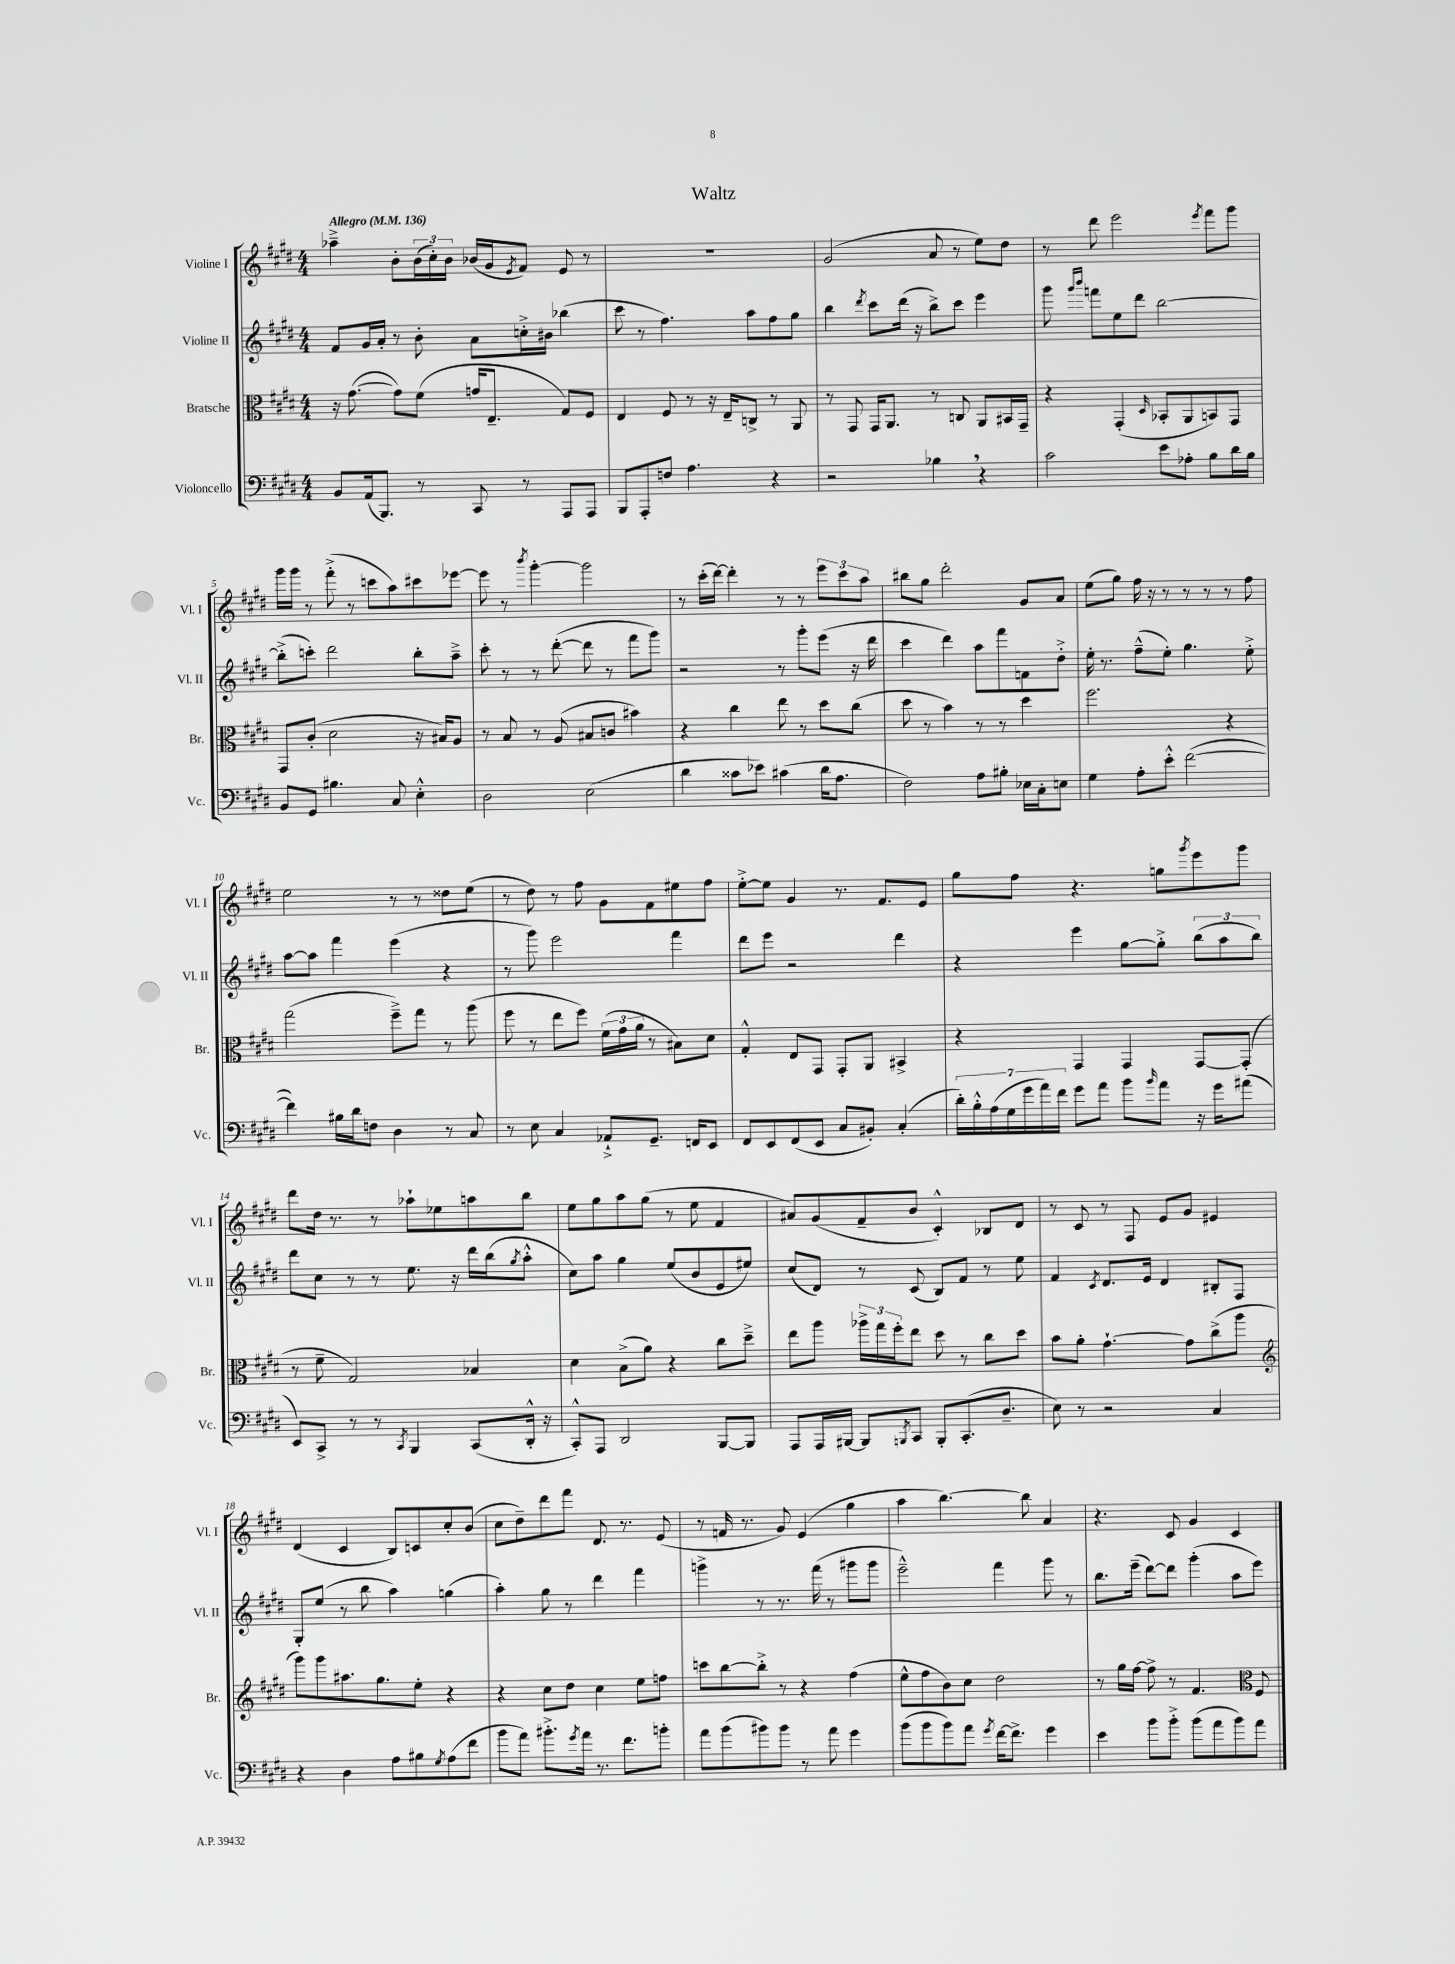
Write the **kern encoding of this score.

**kern	**kern	**kern	**kern
*staff4	*staff3	*staff2	*staff1
*clefF4	*clefC3	*clefG2	*clefG2
*k[f#c#g#d#]	*k[f#c#g#d#]	*k[f#c#g#d#]	*k[f#c#g#d#]
*M4/4	*M4/4	*M4/4	*M4/4
*MM136	*MM136	*MM136	*MM136
8BB	16r	8f#	4aa-~^
.	([8.g#	.	.
(16AA	.	16g#	.
8.BBB)	.	16a'	.
.	8g#])	8r	8b'
8r	(8f#	8b'	(24b
.	.	.	24cc#')
.	.	.	24b
8CC#	16g	8a	(16b-
.	8.E~	.	16g#
.	.	.	8qe
8r	.	16cc'^	8f#)
.	.	16b#	.
8AAA	8G#)	(4bb-	8e
8AAA	8F#	.	8r
=	=	=	=
8BBB	4E	8ccc#	1r
8AAA'	.	8r	.
8F	8F#	4.ff#)	.
4.A	8r	.	.
.	16r	.	.
.	16E~	.	.
.	8C^	8aa	.
4r	8r	8ff#	.
.	8AA	8gg#	.
=	=	=	=
2r	8r	4bb	(2g#
.	8GG#	.	.
.	.	8qddd#	.
.	16GG#	8ccc#	.
.	8.AA	.	.
.	.	(16ddd#	.
.	.	16r	.
4B-	8r	8bb^)	8a
.	8C	8ccc#	8r
4r	8AA	4eee	8ee)
.	16BB#	.	8dd#
.	16GG#~	.	.
=	=	=	=
2c#	4r	8ggg#	8r
.	.	16qqggg#	.
.	.	16qqbbb	.
.	.	8fff	8ddd#
.	(4GG#'	8ee	2eee
.	.	8ddd#	.
.	16qqD#	.	.
8e	8BB-'	[2bb	.
8A-'	8AA	.	.
.	.	.	8qeee
8B	8BB)	.	8fff#
16d#	8GG#	.	8ggg#
16B	.	.	.
=	=	=	=
8BB	8GG#	(8bb'^]	16ggg#
.	.	.	16ggg#
8GG#	(8c#'	8ccc')	8r
4.B#	2d#	2ddd#	(8fff#'^
.	.	.	8r
.	.	.	8ccc
8C#	.	.	8aa)
4E'^^	16r	8bb'	8ccc#
.	16B#)	.	.
.	8A	8aa~^	[8eee-
=	=	=	=
2D#	8r	8ccc#'	8eee-]
.	8B	8r	8r
.	.	.	8qbbb
.	8r	8r	[4ggg#'
.	(8A	([8ddd#'	.
(2E	8B#	8ddd#]	2ggg#]
.	8c	8r	.
.	4b#)	8fff#	.
.	.	8ggg#)	.
=	=	=	=
4d#	4r	2r	8r
.	.	.	(16ccc#'
.	.	.	[16ddd#)
8c##	4cc#	.	4ddd#']
8e-)	.	.	.
(4c#	8ee	8r	8r
.	8r	8ggg#'	8r
16d#	8dd#	(8eee	12eee
8.A	.	.	.
.	.	.	12ccc#
.	(8cc#	16r	.
.	.	.	12aa
.	.	16ddd#	.
=	=	=	=
2F#)	8dd#	4ccc#	8bb#
.	8r	.	8gg#
.	4b)	4ddd#)	2ddd#'
8A	8r	8aa	.
8B#'	8r	8fff#	.
16E-	4dd#	8f	8g#
16C#'	.	.	.
8E	.	8dd#'^	8a
=	=	=	=
4G#	2.ff#	16ee'	(8ee
.	.	8.r	.
.	.	.	8gg#)
8A'	.	(8ff#~^^	16ff#
.	.	.	16r
8e'^^	.	8ee')	8r
([2f#	.	4.gg#	8r
.	.	.	8r
.	4r	.	8r
.	.	8ee'^	8ff#
=	=	=	=
4f#])	(2gg#	[8aa	2ee
.	.	8aa]	.
16B#	.	4fff#	.
16d#	.	.	.
8F	.	.	.
4D#	8ff#~^)	(4eee	8r
.	8gg#	.	8r
8r	8r	4r	8dd##
8C#	(8aa	.	(8ee
=	=	=	=
8r	8ff#	8r	8r
8E	8r	8ggg#)	8dd#)
4C#	8ee	2eee	8r
.	8ff#)	.	8ff#
8AA-`^	(24f#	.	8g#
.	24g#	.	.
.	24a	.	.
8.GG#~	8r	.	8f#
.	8B#)	4fff#	8ee#
16FF	.	.	.
8EE	8d#	.	8ff#
=	=	=	=
8FF#	4G#'^^	8ddd#	[8ee'^
8EE	.	8eee	8ee]
(8FF#	8E	2r	4g#
8EE	8GG#	.	.
8C#	8GG#'	.	8.r
8BB#')	8AA	.	.
.	.	.	8.f#
(4C#'	4BB#^	4ddd#	.
.	.	.	8e
=	=	=	=
28d#')	4r	4r	8gg#
28B'^^	.	.	.
(28A	.	.	.
28G#	.	.	.
.	.	.	8ff#
28g#	.	.	.
28a)	.	.	.
28f#	.	.	.
8g#	4GG#	4eee	4.r
8a	.	.	.
8b	4GG#	[8gg#	.
16qqb	.	.	.
8a	.	8gg#'^]	8gg
.	.	.	8qggg#
16r	[8GG#	(12bb	8eee
16g#	.	.	.
.	.	12aa	.
(8a#	(8GG#']	.	8ggg#
.	.	12bb)	.
=	=	=	=
8EE)	8r	8ddd#	8ddd#
8CC#^	8f#~	8cc#	16dd#
.	.	.	8.r
8r	2G#)	8r	.
8r	.	8r	8r
8qCC#	.	.	.
4BBB	.	8.ee	8aa-`
.	.	.	8ee-
.	.	16r	.
(8CC#	4B-	16ddd#	8aa
.	.	(16bb	.
.	.	8qgg#	.
16DD#'^^	.	8aa'^^	8bb
16r	.	.	.
=	=	=	=
8CC#'^^)	4d#	8cc#)	8ee
8AAA	.	8aa	8gg#
2DD#	(8B^	4gg#	8aa
.	8a)	.	(8gg#
.	4r	(8ee	8r
.	.	8b	8ee
[8BBB	8cc#	8e	4f#
8BBB]	8dd#~^	8ee#)	.
=	=	=	=
8AAA	8ee	(8cc#	8a#)
16AAA	8aa	8d#)	(8g#
[16BBB#	.	.	.
8BBB#]	24aa-^	8r	8f#~
.	24gg#	.	.
.	24ff#'	.	.
8qBBB	.	.	.
8CC#	8ee	(8c#	8b
8BBB'	8dd#	8B)	4c#'^^)
(8.CC#'	8r	8f#	.
.	8cc#	8r	8B-
8.D#~	.	.	.
.	8dd#	8ee	8d#
=	=	=	=
8E)	8b	4f#	8r
8r	8a'	.	8c#
.	.	8qc#	.
2r	[4.g#`	8.d#	8r
.	.	.	8F#
.	.	16e	.
.	.	4d#	8e
.	8g#]	.	8g#
4C#	(8cc#^	8B#'	4e#
.	8aa	8F#	.
=	=	=	=
*	*clefG2	*	*
4r	8ggg#)	8G#'	(4d#
.	8ggg#	(8ee	.
4D#	8.aa#	8r	4c#
.	.	8bb	.
.	8.gg#	.	.
8A	.	4aa)	8B)
8B#	8ee'	.	8c
8qG#	.	.	.
(8A	4r	(4gg	8cc#'
8f#	.	.	(8b
=	=	=	=
8b	4r	4aa')	8cc#
8a)	.	.	8dd#~)
8.b#'^	8cc#	8gg#	8ddd#
.	8dd#	8r	8fff#
8qg#	.	.	.
16a	.	.	.
8.r	4cc#	4ddd#	8.d#
8.f#	.	.	8.r
.	8ee	4fff#	.
8b'	8ff	.	(8e
=	=	=	=
8a	8ccc	4ggg^	8r
(8b	[8bb	.	16f
.	.	.	8.r
8b#)	8bb'^]	8r	.
8b#	8r	8.r	8g#)
8r	4r	.	(4e
.	.	(16fff#	.
8a	.	8r	.
4g#	(4ff#	8ggg#	4gg#
.	.	8ggg#	.
=	=	=	=
(8b	8ee^^	2eee~^^)	4aa
8b	8ff#	.	.
8b)	8b)	.	[4.bb)
8a	8cc#	.	.
8qg#	.	.	.
[16f#	2dd#	4fff#	.
8.f#^]	.	.	.
.	.	.	8bb]
4g#	.	8ggg#	4a
.	.	8r	.
=	=	=	=
4e	8r	8.bb	4.r
.	16gg#	.	.
.	[16ff#	(16eee~	.
8b	8ff#^]	[8ddd#)	.
8b'^	8r	8ddd#]	8c#
(8b	4.f#	(4ggg#'	4g#
8a	.	.	.
8b)	.	8aa	4c#
*	*clefC3	*	*
8a	8F#	8eee)	.
==	==	==	==
*-	*-	*-	*-
